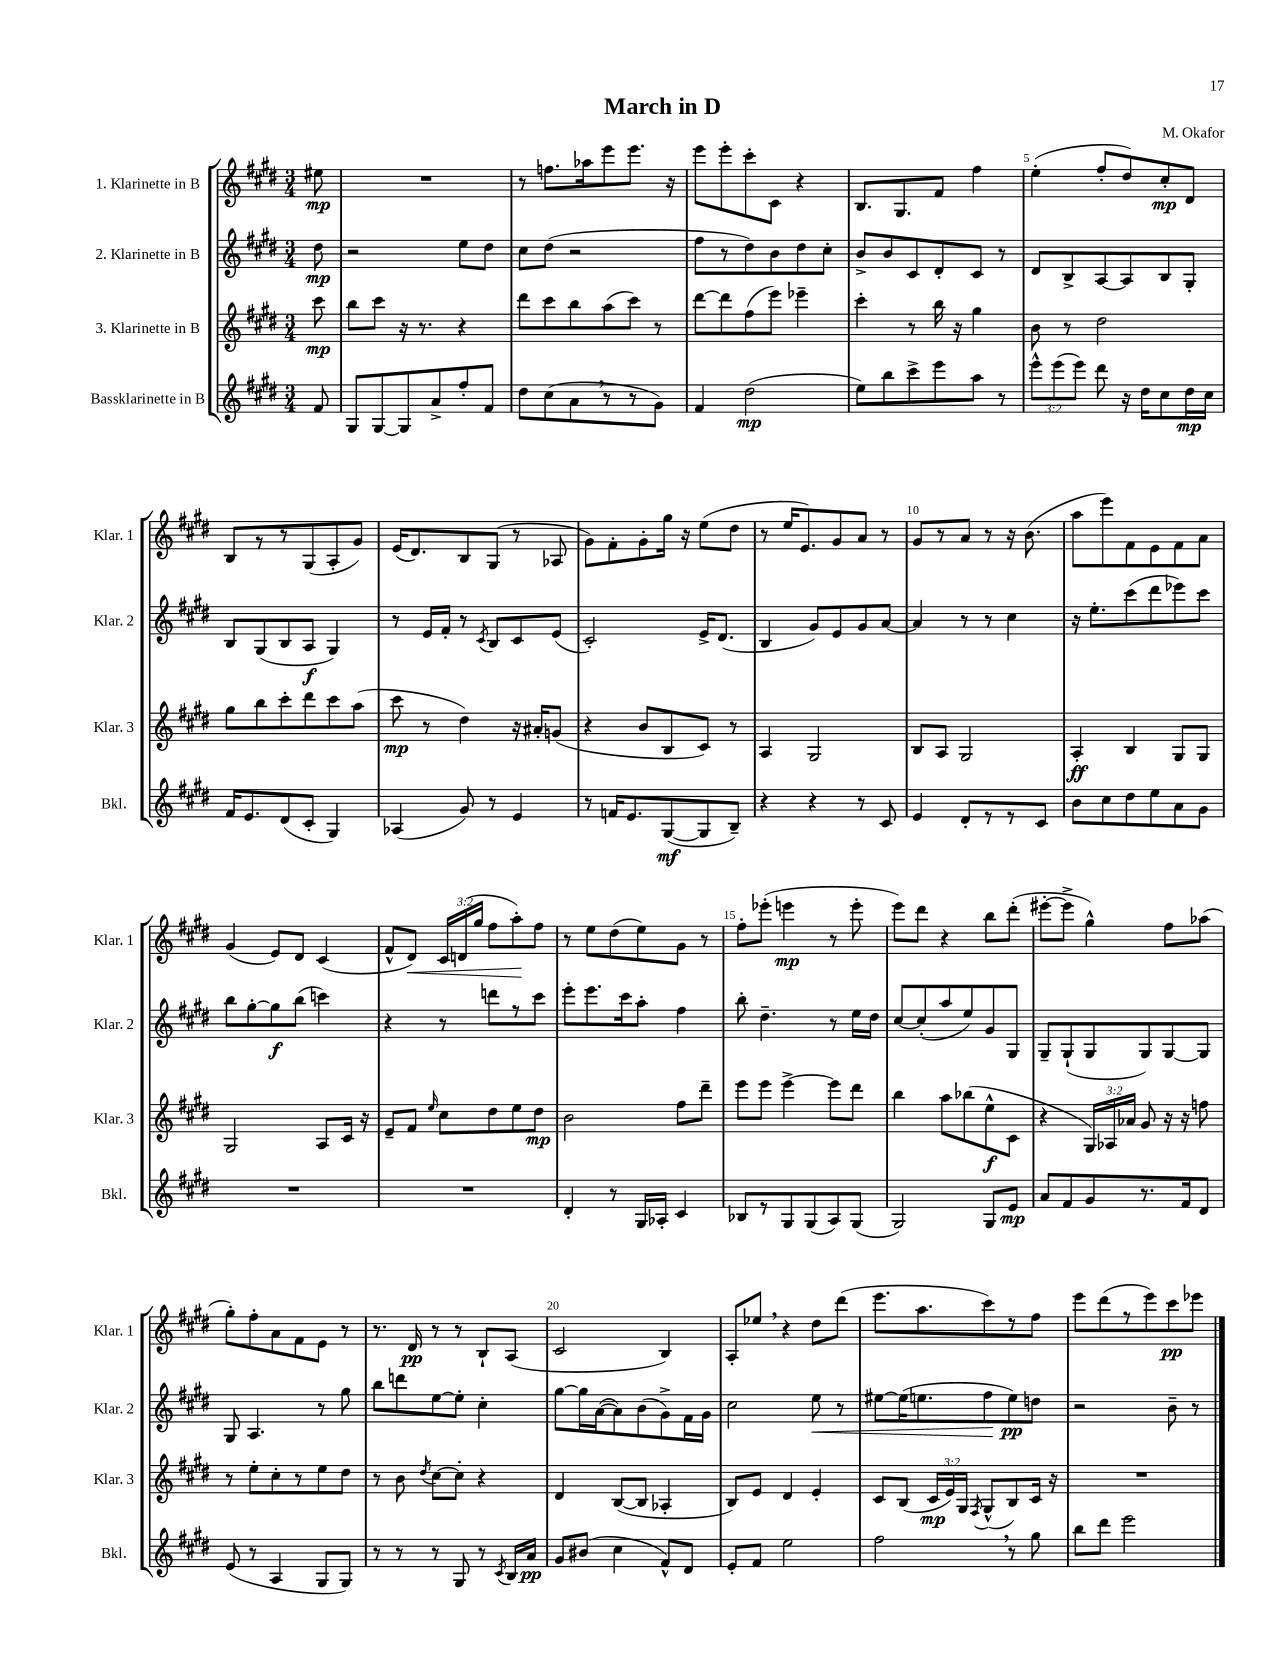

**kern	**dynam	**kern	**dynam	**kern	**dynam	**kern	**dynam
*part4	*part4	*part3	*part3	*part2	*part2	*part1	*part1
*staff4	*staff4	*staff3	*staff3	*staff2	*staff2	*staff1	*staff1
*I"Bassklarinette in B	*	*I"3. Klarinette in B	*	*I"2. Klarinette in B	*	*I"1. Klarinette in B	*
*I'Bkl.	*	*I'Klar. 3	*	*I'Klar. 2	*	*I'Klar. 1	*
*clefG2	*	*clefG2	*	*clefG2	*	*clefG2	*
*k[f#c#g#d#]	*	*k[f#c#g#d#]	*	*k[f#c#g#d#]	*	*k[f#c#g#d#]	*
*M3/4	*	*M3/4	*	*M3/4	*	*M3/4	*
=	=	=	=	=	=	=	=
8f#/	.	8ccc#\	mp	8dd#\	mp	8ee#X\	mp
=1	=1	=1	=1	=1	=1	=1	=1
8G#/L	.	8bb\L	.	2r	.	2.r	.
[8G#/	.	8ccc#\J	.	.	.	.	.
8G#/]	.	16r	.	.	.	.	.
.	.	8.r	.	.	.	.	.
8a^/	.	.	.	.	.	.	.
8ff#'/	.	4r	.	8ee\L	.	.	.
8f#/J	.	.	.	8dd#\J	.	.	.
=2	=2	=2	=2	=2	=2	=2	=2
8dd#\L	.	8ddd#\L	.	8cc#\L	.	8r	.
(8cc#\	.	8ccc#\	.	(8dd#\J	.	8.ffn\L	.
8a,\	.	8bb\	.	2r	.	.	.
.	.	.	.	.	.	16aa-X\k	.
8r	.	(8aa\	.	.	.	8eee\	.
8r	.	8ccc#\J)	.	.	.	8.eee\J	.
8g#\J)	.	8r	.	.	.	.	.
.	.	.	.	.	.	16r	.
=3	=3	=3	=3	=3	=3	=3	=3
4f#/	.	[8ddd#\L	.	8ff#\L	.	8eee\L	.
.	.	8ddd#\]	.	8r	.	8eee'\	.
(2dd#\	mp	(8ff#\	.	8dd#\)	.	8ccc#'\	.
.	.	8eee\J)	.	8b\	.	8c#\J	.
.	.	4eee-X~\	.	8dd#\	.	4r	.
.	.	.	.	8cc#'\J	.	.	.
=4	=4	=4	=4	=4	=4	=4	=4
8ee\L)	.	4ccc#'\	.	8b^/L	.	8.B/L	.
8bb\	.	.	.	8b/	.	.	.
.	.	.	.	.	.	8.G#/	.
8ccc#^\	.	8r	.	8c#/	.	.	.
8eee\	.	16bb\	.	8d#'/	.	8f#/J	.
.	.	16r	.	.	.	.	.
8aa\J	.	4gg#\	.	8c#/J	.	4ff#\	.
8r	.	.	.	8r	.	.	.
=5	=5	=5	=5	=5	=5	=5	=5
12eee^^\L	.	8b\	.	8d#/L	.	(4ee'\	.
(12eee\	.	.	.	.	.	.	.
.	.	8r	.	8B^/	.	.	.
12eee\J)	.	.	.	.	.	.	.
8ddd#\	.	2dd#\	.	[8A/	.	8ff#'/L	.
16r	.	.	.	8A/]	.	8dd#/)	.
16dd#\KL	.	.	.	.	.	.	.
8cc#\	.	.	.	8B/	.	8cc#'/	mp
16dd#\L	mp	.	.	8G#'/J	.	8d#/J	.
16cc#\JJ	.	.	.	.	.	.	.
!!LO:LB:g=z
=6	=6	=6	=6	=6	=6	=6	=6
16f#/KL	.	8gg#\L	.	8B/L	.	8B/L	.
8.e/	.	.	.	.	.	.	.
.	.	8bb\	.	(8G#/	.	8r	.
(8d#/	.	8ccc#'\	.	8B/	.	8r	.
8c#'/J	.	8ddd#\	.	8A/J	f	(8G#/	.
4G#/)	.	8ccc#\	.	4G#/)	.	8A'/	.
.	.	(8aa\J	.	.	.	8g#/J)	.
=7	=7	=7	=7	=7	=7	=7	=7
(4A-X/	.	8ccc#\	mp	8r	.	(16e/KL	.
.	.	.	.	.	.	8.d#/)	.
.	.	8r	.	16e/LL	.	.	.
.	.	.	.	16f#'/JJ	.	.	.
8g#/)	.	4dd#\)	.	8r	.	8B/	.
.	.	.	.	8qc#/	.	.	.
8r	.	.	.	8B/L	.	(8G#/J	.
4e/	.	16r	.	8c#/	.	8r	.
.	.	16a#X'/KL	.	.	.	.	.
.	.	(8gn/J	.	(8e/J	.	8A-X/	.
=8	=8	=8	=8	=8	=8	=8	=8
8r	.	4r	.	2c#'/)	.	8g#\L)	.
16fn/KL	.	.	.	.	.	8f#'\	.
8.e/	.	.	.	.	.	.	.
.	.	8b/L	.	.	.	8g#'\	.
([8G#/	mf	8B/	.	.	.	16gg#\Jk	.
.	.	.	.	.	.	16r	.
8G#/]	.	8c#/J)	.	16e^/KL	.	(8ee\L	.
.	.	.	.	(8.d#/J	.	.	.
8B~/J)	.	8r	.	.	.	8dd#\J	.
=9	=9	=9	=9	=9	=9	=9	=9
4r	.	4A/	.	4B/	.	8r	.
.	.	.	.	.	.	16ee/KL	.
.	.	.	.	.	.	8.e/)	.
4r	.	2G#/	.	8g#/L)	.	.	.
.	.	.	.	8e/	.	8g#/	.
8r	.	.	.	8g#/	.	8a/J	.
8c#/	.	.	.	[8a/J	.	8r	.
=10	=10	=10	=10	=10	=10	=10	=10
4e/	.	8B/L	.	4a/]	.	8g#/L	.
.	.	8A/J	.	.	.	8r	.
8d#'/L	.	2G#/	.	8r	.	8a/J	.
8r	.	.	.	8r	.	8r	.
8r	.	.	.	4cc#\	.	16r	.
.	.	.	.	.	.	(8.b\	.
8c#/J	.	.	.	.	.	.	.
=11	=11	=11	=11	=11	=11	=11	=11
8b\L	.	4A'/	ff	16r	.	8aa\L	.
.	.	.	.	8.ee'\L	.	.	.
8cc#\	.	.	.	.	.	8eee\)	.
8dd#\	.	4B/	.	(8ccc#\	.	8f#\	.
8ee\	.	.	.	8ddd#\	.	8e\	.
8a\	.	8G#/L	.	8eee-X\)	.	8f#\	.
8g#\J	.	8G#/J	.	8ccc#\J	.	8a\J	.
!!LO:LB:g=z
=12	=12	=12	=12	=12	=12	=12	=12
2.r	.	2G#/	.	8bb\L	.	(4g#/	.
.	.	.	.	[8gg#'\	.	.	.
.	.	.	.	8gg#\]	f	8e/L)	.
.	.	.	.	(8bb\J	.	8d#/J	.
.	.	8A/L	.	4cccn\)	.	(4c#/	.
.	.	16c#/Jk	.	.	.	.	.
.	.	16r	.	.	.	.	.
=13	=13	=13	=13	=13	=13	=13	=13
2.r	.	8e~/L	.	4r	.	8f#^^/L	.
!	!	!	!	!	!	!	!LO:HP:b
.	.	8f#/J	.	.	.	8d#/J)	<
.	.	16qqee/	.	.	.	.	.
.	.	8cc#\L	.	8r	.	24c#/LL	.
.	.	.	.	.	.	(24dn/	.
.	.	.	.	.	.	24gg#/JJ	.
.	.	8dd#\	.	8dddn\L	.	8ff#\L	.
.	.	8ee\	.	8r	.	8aa'\)	.
.	.	8dd#\J	mp	8ccc#\J	.	8ff#\J	[
=14	=14	=14	=14	=14	=14	=14	=14
4d#'/	.	2b\	.	8eee'\L	.	8r	.
.	.	.	.	8.eee\	.	8ee\L	.
8r	.	.	.	.	.	(8dd#\	.
.	.	.	.	16ccc#\k	.	.	.
16G#/LL	.	.	.	8aa'\J	.	8ee\)	.
16A-X'/JJ	.	.	.	.	.	.	.
4c#/	.	8ff#\L	.	4ff#\	.	8g#\J	.
.	.	8ddd#~\J	.	.	.	8r	.
=15	=15	=15	=15	=15	=15	=15	=15
8B-X/L	.	8eee\L	.	8bb'\	.	8ff#'\L	.
8r	.	8eee\J	.	4.dd#~\	.	(8eee-X'\J	.
8G#/	.	[4eee^\	.	.	.	4eeen\	mp
(8G#/	.	.	.	.	.	.	.
8A/)	.	8eee\L]	.	8r	.	8r	.
(8G#/J	.	8ddd#\J	.	16ee\LL	.	8eee'\	.
.	.	.	.	16dd#\JJ	.	.	.
=16	=16	=16	=16	=16	=16	=16	=16
2G#/)	.	4bb\	.	[8cc#/L	.	8eee\L)	.
.	.	.	.	(8cc#'/]	.	8ddd#\J	.
.	.	8aa\L	.	8aa/	.	4r	.
.	.	(8bb-X\	.	8ee/)	.	.	.
8G#/L	.	8ee^^\	f	8g#/	.	8bb\L	.
8e/J	mp	8c#\J	.	8G#/J	.	(8ddd#'\J	.
=17	=17	=17	=17	=17	=17	=17	=17
8a/L	.	4r	.	8G#~/L	.	[8eee#X'\L	.
8f#/	.	.	.	(8G#`/	.	8eee#^\J]	.
8g#/	.	24G#/LL)	.	8G#/	.	4gg#^^\)	.
.	.	24A-X/	.	.	.	.	.
.	.	24a-X/JJ	.	.	.	.	.
8.r	.	8g#/	.	8G#/)	.	.	.
.	.	16r	.	[8G#/	.	8ff#\L	.
16f#/k	.	16r	.	.	.	.	.
8d#/J	.	8ffn\	.	8G#/J]	.	(8aa-X\J	.
!!LO:LB:g=z
=18	=18	=18	=18	=18	=18	=18	=18
(8e/	.	8r	.	8G#/	.	8gg#'\L)	.
8r	.	8ee'\L	.	4.A/	.	8ff#'\	.
4A/	.	8cc#'\	.	.	.	8a\	.
.	.	8r	.	.	.	8f#\	.
8G#/L	.	8ee\	.	8r	.	8e\J	.
8G#/J)	.	8dd#\J	.	8gg#\	.	8r	.
=19	=19	=19	=19	=19	=19	=19	=19
8r	.	8r	.	8bb\L	.	8.r	.
8r	.	8b\	.	8dddn\	.	.	.
.	.	.	.	.	.	16d#/	pp
.	.	8qdd#/	.	.	.	.	.
8r	.	[8cc#\L	.	[8ee\	.	8r	.
8G#/	.	8cc#'\J]	.	8ee'\J]	.	8r	.
8r	.	4r	.	4cc#'\	.	8B`/L	.
8qc#/	.	.	.	.	.	.	.
16B/LL	.	.	.	.	.	(8A/J	.
16a/JJ	pp	.	.	.	.	.	.
=20	=20	=20	=20	=20	=20	=20	=20
8g#/L	.	4d#/	.	[8gg#\L	.	2c#/	.
(8b#X/J	.	.	.	16gg#\L]	.	.	.
.	.	.	.	([16a\J	.	.	.
4cc#\	.	([8B/L	.	8a\])	.	.	.
.	.	8B/J]	.	(8b\	.	.	.
8f#^^/L)	.	4A-X'/	.	8g#^\)	.	4B/)	.
8d#/J	.	.	.	16f#\L	.	.	.
.	.	.	.	16g#\JJ	.	.	.
=21	=21	=21	=21	=21	=21	=21	=21
8e'/L	.	8B/L)	.	2cc#\	.	8A'/L	.
8f#/J	.	8e/J	.	.	.	8ee-X,/J	.
2ee\	.	4d#/	.	.	.	4r	.
!	!	!	!	!	!LO:HP:b	!	!
.	.	4e'/	.	8ee\	<	8dd#\L	.
.	.	.	.	8r	.	(8ddd#\J	.
=22	=22	=22	=22	=22	=22	=22	=22
2ff#,\	.	8c#/L	.	[8ee#X\L	.	8.eee\L	.
.	.	(8B/J	.	(16ee#\K]	.	.	.
.	.	.	.	8.een\	.	8.aa\	.
.	.	24c#/LL	mp	.	.	.	.
.	.	24e/)	.	.	.	.	.
.	.	24G#/JJ	.	.	.	.	.
.	.	8qF#/	.	.	.	.	.
.	.	(8G#^^/L	.	8ff#\	.	8ccc#\)	.
8r	.	8B/)	.	8ee\)	[ pp	8r	.
8gg#\	.	16c#/Jk	.	8ddn\J	.	8ff#\J	.
.	.	16r	.	.	.	.	.
=23	=23	=23	=23	=23	=23	=23	=23
8bb\L	.	2.r	.	2r	.	8eee\L	.
8ddd#\J	.	.	.	.	.	(8ddd#\	.
2eee\	.	.	.	.	.	8r	.
.	.	.	.	.	.	8eee\)	.
.	.	.	.	8b~\	.	8ccc#\	pp
.	.	.	.	8r	.	8eee-X\J	.
==	==	==	==	==	==	==	==
*-	*-	*-	*-	*-	*-	*-	*-
